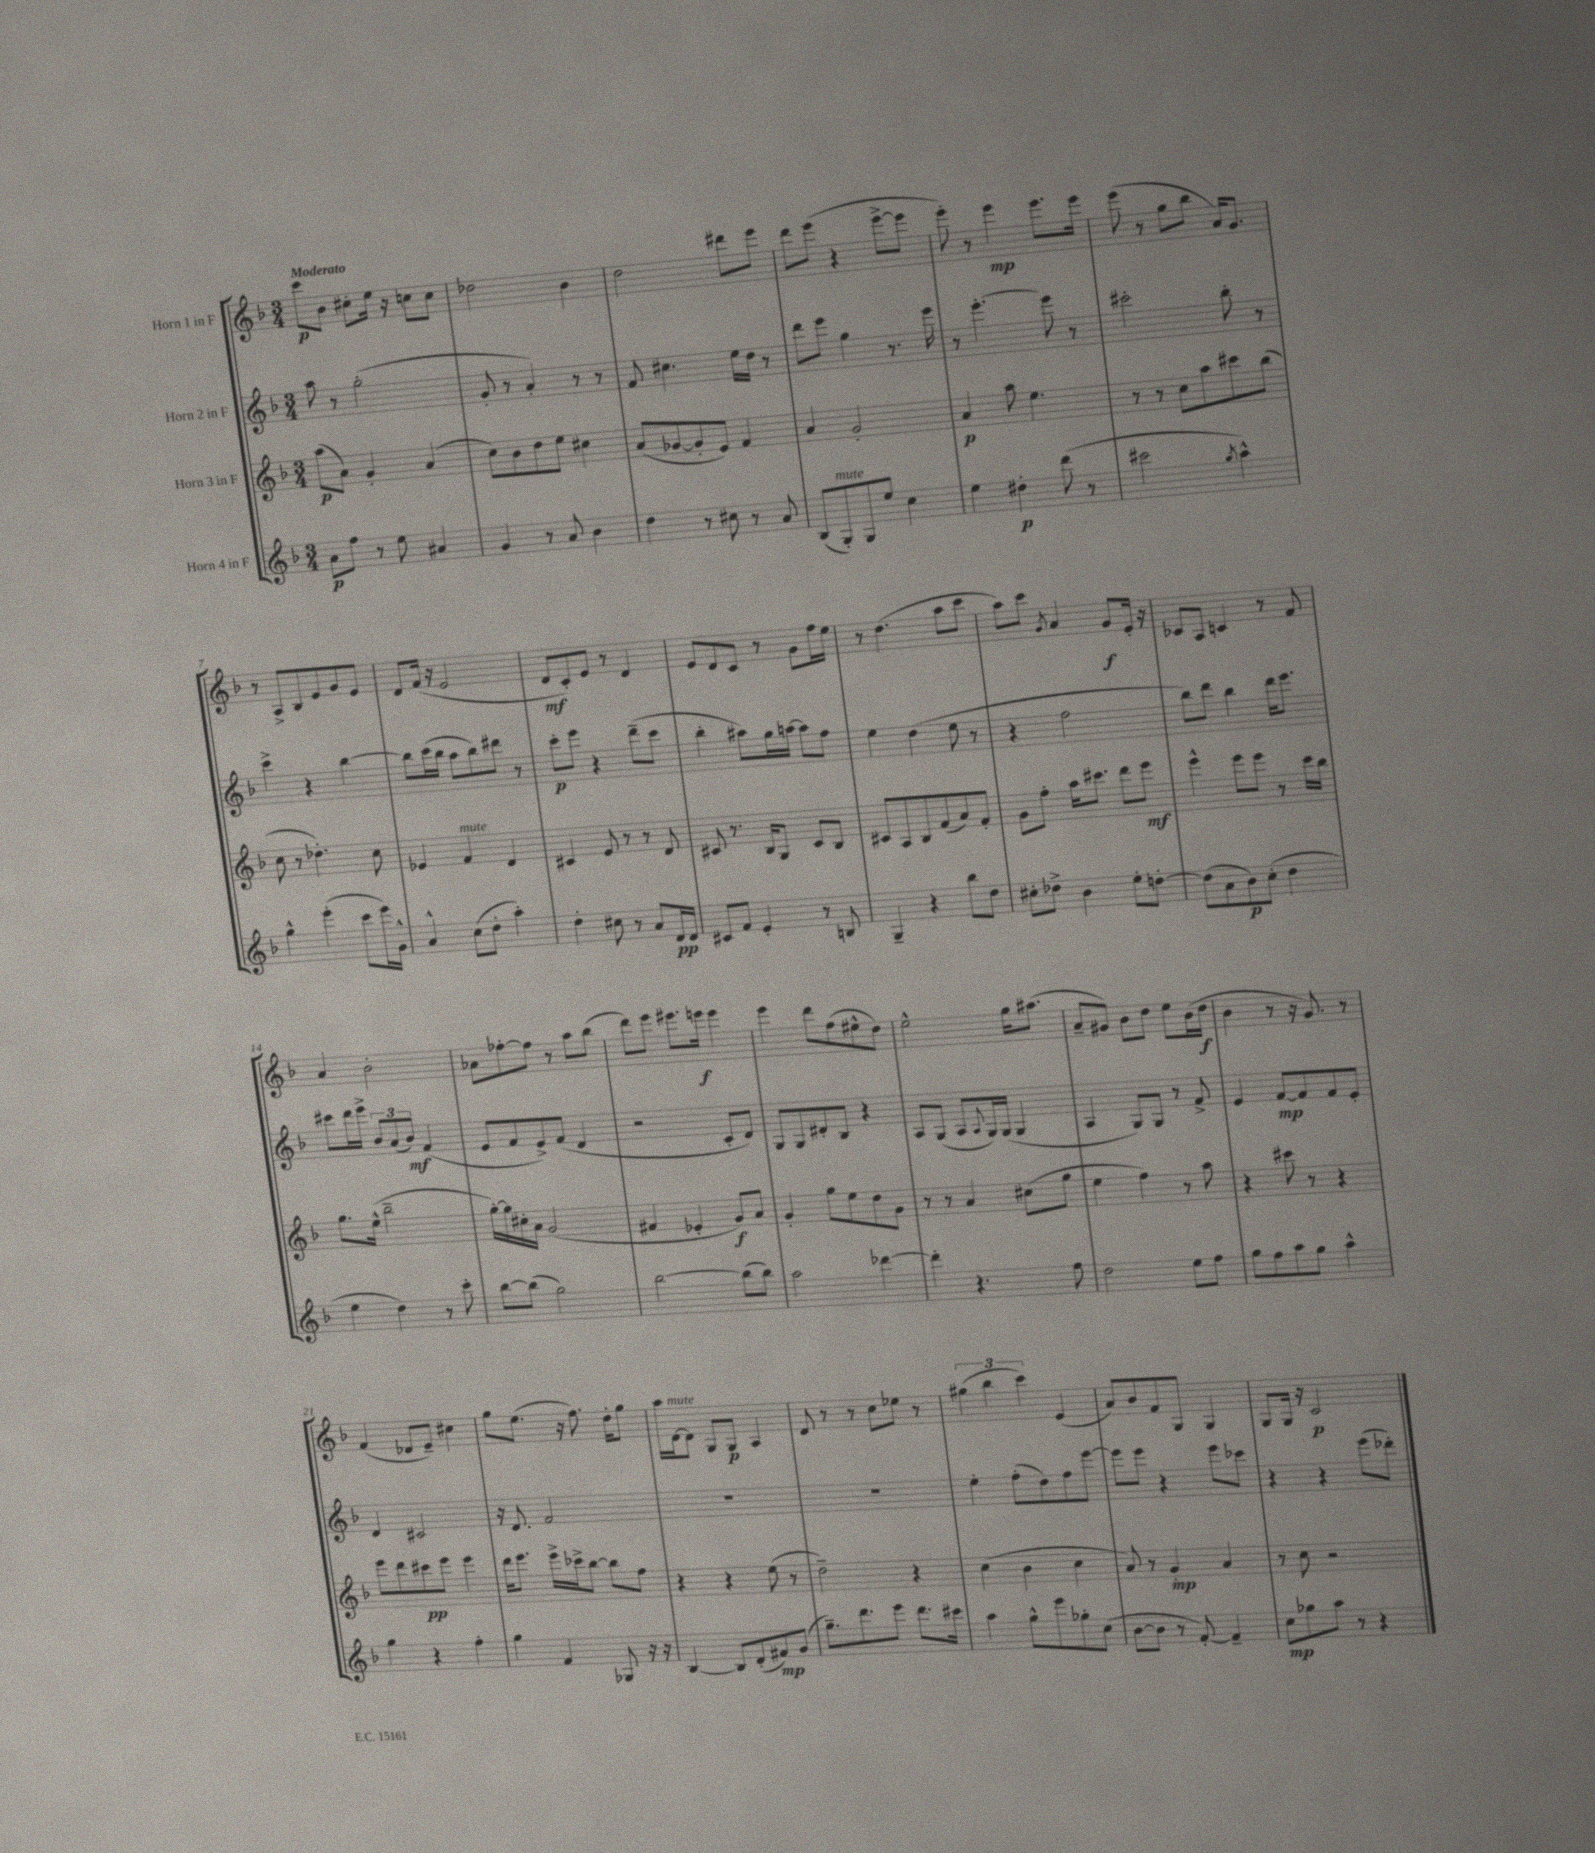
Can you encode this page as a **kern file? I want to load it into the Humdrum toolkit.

**kern	**kern	**kern	**kern
*staff4	*staff3	*staff2	*staff1
*clefG2	*clefG2	*clefG2	*clefG2
*k[b-]	*k[b-]	*k[b-]	*k[b-]
*M3/4	*M3/4	*M3/4	*M3/4
8a\L	(8aa\L	8aa\	8ccc\L
8ff\J	8a\J)	8r	8b-\J
8r	4g'/	(2gg'\	8cc#'\L
8ee\	.	.	16ee\Jk
.	.	.	16r
4a#/	(4a/	.	8cc\L
.	.	.	8cc\J
=	=	=	=
4g/	8cc\L)	8g'/	2dd-\
.	8b-\	8r	.
8r	8dd\	4a'/)	.
8a/	8ee\J	.	.
4b-\	4cc#\	8r	4b-\
.	.	8r	.
=	=	=	=
4dd\	(8a/L	8f/	2dd\
.	[8g-/	4.cc#\	.
8r	8g-'/]	.	.
8cc#\	8e/J)	.	.
8r	4f/	16ee\LL	8ddd#\L
.	.	16dd\JJ	.
8a/	.	8r	8eee\J
=	=	=	=
(8B-/L	4a/	8ddd\L	8ddd\L
8G'/)	.	8eee\J	(8eee\J
8G/	2g'/	4gg\	4r
8ee/J	.	.	.
4cc\	.	8.r	[8eee^\L
.	.	.	8eee\]J
.	.	16eee\	.
=	=	=	=
4ee\	4a/	8r	8eee'\)
.	.	[4.eee'\	8r
4dd#'\	8aa\	.	4eee\
.	4.ee\	.	.
(8ddd\	.	8eee\]	8.eee\L
8r	.	8r	.
.	.	.	16eee\Jk
=	=	=	=
2ccc#\	8r	2ccc#'\	(8eee\
.	8r	.	8r
.	8cc\L	.	8gg\L
.	8aa\	.	8bb-\J
8qgg/	.	.	.
4aa^^\)	8ccc#\	8bb-'\	16a/LK)
.	.	.	8.g/J
.	(8bb-\J	8r	.
=	=	=	=
4gg^^\	8cc\	4ccc^\	8r
.	8r	.	8A^/L
(4eee'\	4.dd-'\)	4r	8B-/
.	.	.	8e/
8ccc\L	.	[4bb-\	8g/
16eee\L)	8cc\	.	8e/J
16g^^\JJ	.	.	.
=	=	=	=
4a^^/	4e-/	8bb-\]L	8d/L
.	.	(16ccc\L	(16f/Jk
.	.	16bb-\JJ	16r
(8cc\L	4f/	8aa\L	2e/
8dd'\J	.	8bb-\)	.
4aa'\)	4d/	8ddd#\J	.
.	.	8r	.
=	=	=	=
4dd'\	4c#/	8ccc'\L	8d/L
.	.	8eee\J	8c'/)
8cc#\	8e/	4r	8e/J
8r	8r	.	8r
8a/L	8r	(8ddd~\L	4d/
16d/L	8d/	8ccc\J	.
16d/JJ	.	.	.
=	=	=	=
8c#/L	8c#/	4bb-'\	8e/L
8f/J	8.r	.	8d/
4e'/	.	8aa#\L)	8c/J
.	16B-/LK	.	.
.	8G/J	16gg\L	8r
.	.	[16aa\JJ	.
8r	8c#/L	8aa\]L	8g\L
8B/	8B-/J	8ff\J	16ff\L
.	.	.	16ee\JJ
=	=	=	=
4G~/	8c#/L	4ee\	8r
.	8A/	.	(4.dd\
4r	8B-/	(4dd\	.
.	(8f/	.	.
8bb-\L	8a/)	8ee\	8aa\L
8dd\J	8f'/J	8r	8ccc\J
=	=	=	=
8cc#'\L	8g\L	4r	8aa\L)
8dd-^\J	8ff'\J	.	8ccc\J
.	.	.	8qg/
4b-\	16aa\LK	2ff\	4a/
.	8.ccc#\J	.	.
8ee'\L	8ddd\L	.	8g/L
[8dd'\J	8eee\J	.	16e'/Jk
.	.	.	16r
=	=	=	=
(8dd\]L	4eee^^\	8bb-\L)	8c-/L
8a\	.	8ddd\J	8A/J
8b-\)	8eee\L	4bb-\	4c/
(8cc'\J	8eee\J	.	.
4dd\	8r	16ddd\LK	8r
.	.	8.eee\J	.
.	16ccc\LL	.	8f/
.	16bb-\JJ	.	.
=	=	=	=
4ee\	8.gg\L	8ccc#\L	4a/
.	.	16ddd\L	.
.	(16ee^^\Jk	16eee^\JJ	.
4dd\)	2bb-~\	12b-/L	2b-'\
.	.	(12a/	.
.	.	12b-/J)	.
8r	.	(4f/	.
8ccc'\	.	.	.
=	=	=	=
[8bb-\L	[16gg'\LL)	8e/L	8a-\L
.	16gg\]	.	.
(8bb-\]J	16cc#'\	8f/	[8ff-'\
.	16a\JJ	.	.
2gg\)	(2g/	8e^/)	8ff-\]J
.	.	(8f/J	8r
.	.	4d/	8aa\L
.	.	.	(8bb-\J
=	=	=	=
[2bb-\	4f#/	2r	8ddd\L)
.	.	.	8eee\J
.	4e-'/	.	8.eee#\L
.	.	.	16eee\Jk
(8bb-\]L	8g/L)	8c'/L	4eee\
8bb-\J)	8a/J	8d/J)	.
=	=	=	=
2aa\	4g'/	8G/L	4eee\
.	.	8G/	.
.	8gg\L	8d#'/	8ddd\L
.	8ee\	8B-/J	(8ff\
[4ddd-\	8dd\	4r	8ee#^^\
.	8g\J	.	8dd\J)
=	=	=	=
4ddd-'\]	8r	8A/L	2ee^^\
.	8r	(8G/J	.
4.r	4a/	8A/L	.
.	.	8qqA/	.
.	.	16G/L)	.
.	.	(16G/JJ	.
.	(8cc#\L	4G/	16gg\LK
.	.	.	(8.aa#\J
8ff\	8gg\J	.	.
=	=	=	=
2dd\	4ee\	4A/	8a~/L
.	.	.	8g#/J)
.	4ff\)	8G/L)	8b-\L
.	.	8G/J	8dd\J
8ee\L	8r	8r	8ee\L
8ff\J	8aa\	8f^/	(16b-\L
.	.	.	16dd\JJ
=	=	=	=
8gg\L	4r	4e/	4b-\
8ff\	.	.	.
8aa\	8ccc#\	[8f/L	8r
8gg\J	8r	8f/]	16r
.	.	.	8.g/)
4aa^^\	4r	8f/	.
.	.	8e'/J	8r
=	=	=	=
4gg\	8eee\L	4d/	(4f/
.	8ddd\	.	.
4r	8ccc#\	2c#/	8d-/L
.	8eee\J	.	8e~/J)
4ff'\	4eee\	.	4cc#\
=	=	=	=
4gg\	16ddd\LK	16r	8gg\L
.	8.eee\J	8.d/	.
.	.	.	(8.ee\J
4f/	16eee^\LL	2f/	.
.	16ccc-^\J	.	16r
.	[8bb-\J	.	8.ff\)
8G-/	8bb-\]L	.	.
.	.	.	16dd'\LK
16r	8ff\J	.	8gg\J
16r	.	.	.
=	=	=	=
[4B-/	4r	2.r	16aa\LL
.	.	.	[16d\J
.	.	.	8d\]J
8B-/]L	4r	.	8G/L
(8d'/	.	.	8G/J
8f#/)	(8ee\	.	4A/
(8g/J	8r	.	.
=	=	=	=
8.gg~\L)	2dd~\)	2.r	8d/
.	.	.	8r
8.ddd\	.	.	.
.	.	.	8r
8eee\J	.	.	8cc\L
8.ddd\L	4r	.	8ee-\J
.	.	.	8r
16ccc#\Jk	.	.	.
=	=	=	=
4aa\	(4cc\	4ee'\	(6gg#\
.	.	.	6bb-\
8gg^^\L	4b-\	(8ff'\L	.
.	.	.	6ccc\)
8eee\	.	8dd\)	.
8gg-'\	4cc\	8ff\	(4e/
(8cc\J	.	[8eee\J	.
=	=	=	=
[8b-\L	8a/)	8eee\]L	8a/L)
8b-\]J	8r	8eee\J	8b-/
8r	4g'/	4r	8f/
[8f'/)	.	.	8G/J
4f~/]	4a/	8eee\L	4G/
.	.	8ccc-\J	.
=	=	=	=
8cc\L	8r	4r	8G/L
8gg-\	8cc\	.	16G/Jk
.	.	.	16r
8aa\J	2r	4r	2c/
8r	.	.	.
4r	.	(8eee\L	.
.	.	8ddd-'\J)	.
==	==	==	==
*-	*-	*-	*-
